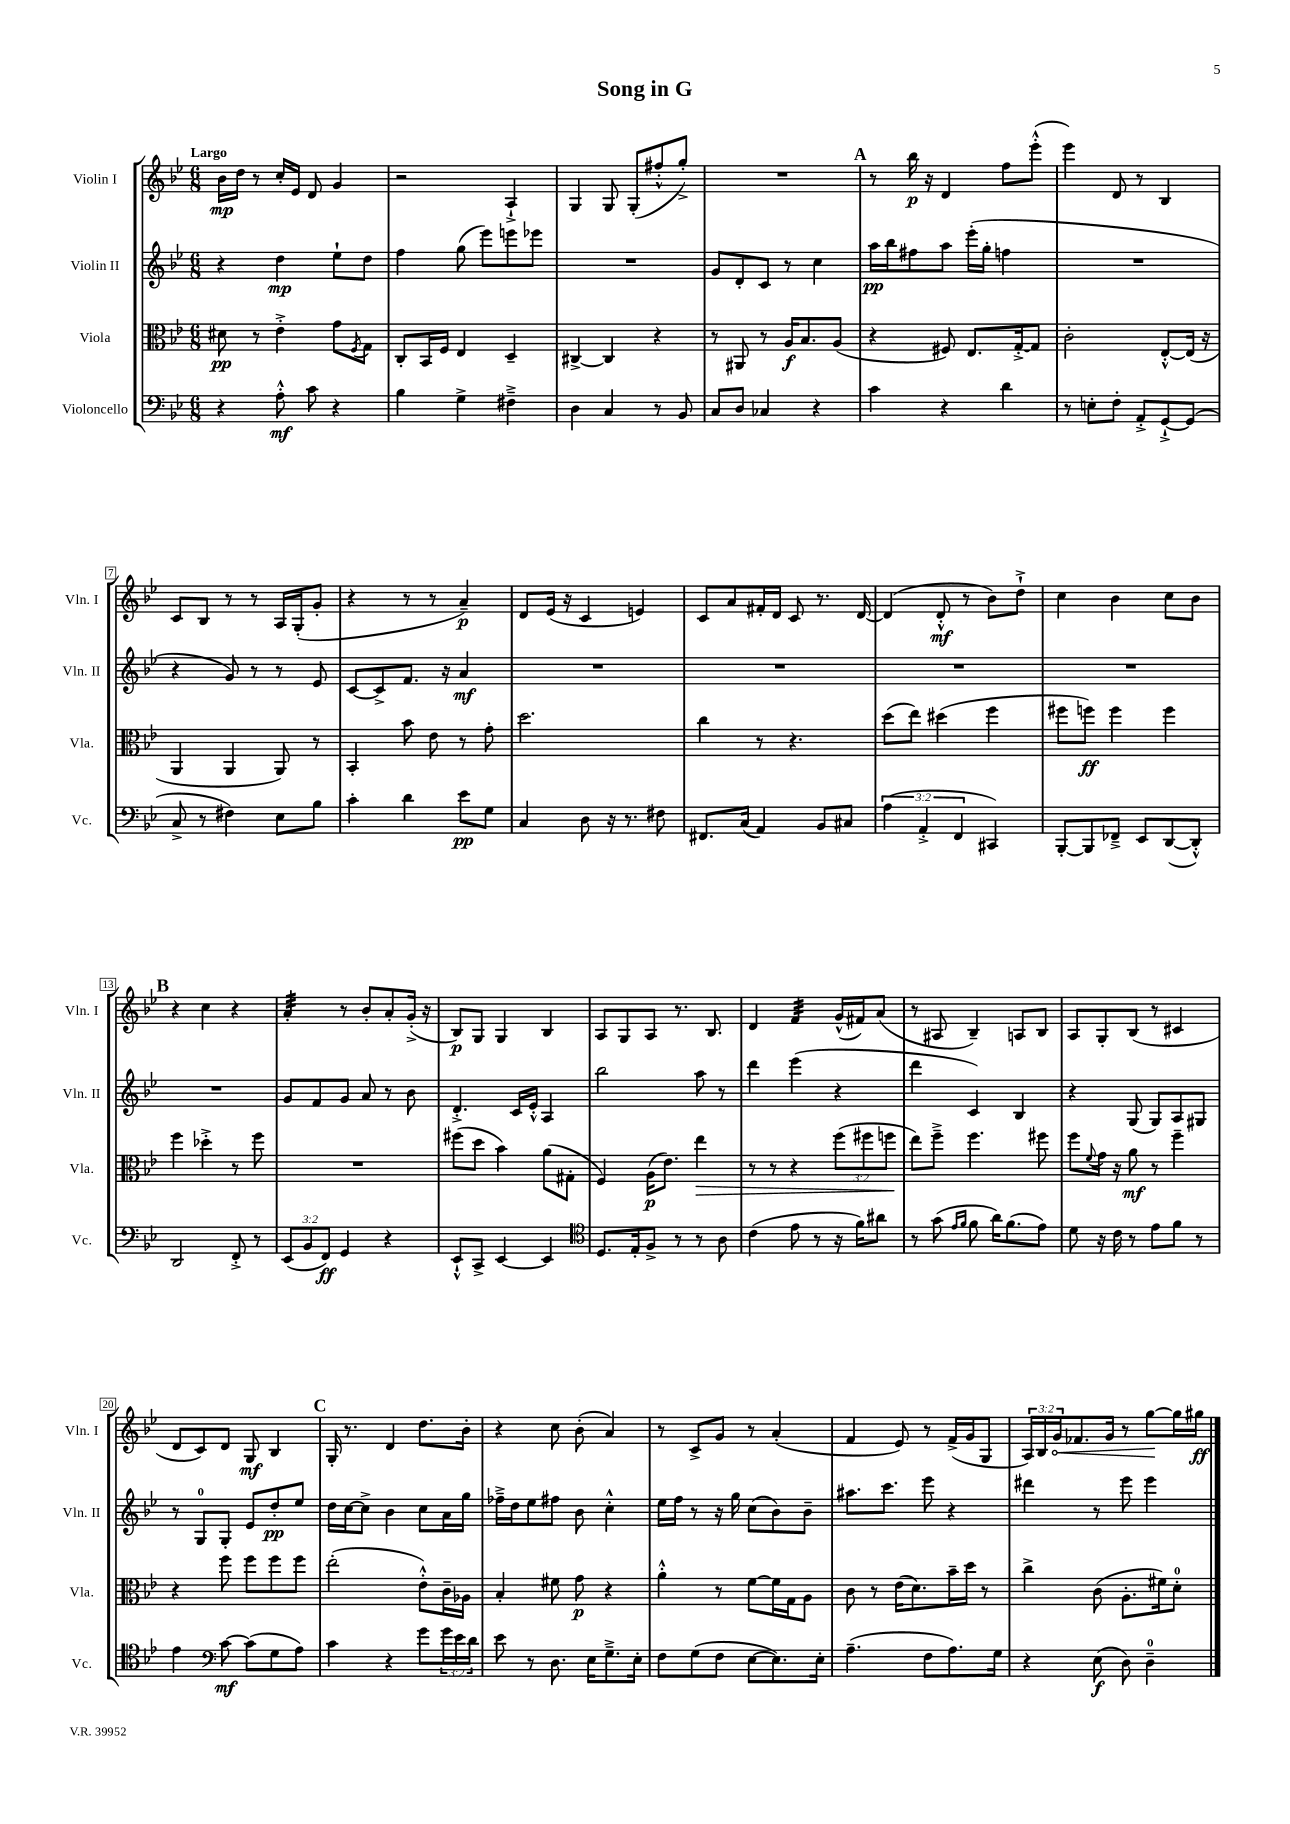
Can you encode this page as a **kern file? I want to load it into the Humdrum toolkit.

**kern	**kern	**kern	**kern
*staff4	*staff3	*staff2	*staff1
*clefF4	*clefC3	*clefG2	*clefG2
*k[b-e-]	*k[b-e-]	*k[b-e-]	*k[b-e-]
*M6/8	*M6/8	*M6/8	*M6/8
4r	8d#	4r	16b-
.	.	.	16dd
.	8r	.	8r
8A'^^	4e-'^	4dd	16cc'
.	.	.	16e-
8c	.	.	8d
4r	8g	8ee-`	4g
.	8qF	.	.
.	8G	8dd	.
=	=	=	=
4B-	8C'	4ff	2r
.	16BB-	.	.
.	16F	.	.
4G^	4E-	(8gg	.
.	.	8eee-)	.
4F#~^	4D~	8eee	4A`^
.	.	8eee-	.
=	=	=	=
4D	[4C#^	2.r	4G
4C	4C#]	.	8G
.	.	.	(8G'
8r	4r	.	8ff#'^^
8BB-	.	.	8gg'^)
=	=	=	=
8C	8r	8g	2.r
8D	8AA#	8d'	.
4C-	8r	8c	.
.	16A	8r	.
.	8.B-	.	.
4r	.	4cc	.
.	(8A	.	.
=	=	=	=
4c	4r	16aa	8r
.	.	16bb-	.
.	.	8ff#	16bb-
.	.	.	16r
4r	8F#)	8aa	4d
.	8.E-	(16eee-'	.
.	.	16gg'	.
4d	.	4ff	8ff
.	[16G'^	.	.
.	8G]	.	(8eee-'^^
=	=	=	=
8r	2c'	2.r	4eee-)
8E'	.	.	.
8F'	.	.	8d
8AA'^	.	.	8r
[8GG`^	[8E-'^^	.	4B-
(8GG]	(16E-]	.	.
.	16r	.	.
=	=	=	=
8C^	4AA	4r	8c
8r	.	.	8B-
4F#)	4AA	8g)	8r
.	.	8r	8r
8E-	8AA)	8r	16A
.	.	.	(16G'
8B-	8r	8e-	8g'
=	=	=	=
4c'	4BB-'	[8c	4r
.	.	8c^]	.
4d	8b-	8.f	8r
.	8e-	.	8r
.	.	16r	.
8e-	8r	4a	4a~)
8G	8g'	.	.
=	=	=	=
4C	2.dd	2.r	8d
.	.	.	(16e-
.	.	.	16r
8D	.	.	4c
16r	.	.	.
8.r	.	.	.
.	.	.	4e)
8F#	.	.	.
=	=	=	=
8.FF#	4cc	2.r	8c
.	.	.	8a
(16C	.	.	.
4AA)	8r	.	16f#'
.	.	.	16d
.	4.r	.	8c
8BB-	.	.	8.r
8C#	.	.	.
.	.	.	[16d
=	=	=	=
(6A	(8dd	2.r	(4d]
.	8ee-)	.	.
6AA'^	.	.	.
.	(4dd#	.	8d'^^
6FF	.	.	.
.	.	.	8r
4CC#)	4ff	.	8b-)
.	.	.	8dd`^
=	=	=	=
[8BBB-'	8ff#	2.r	4cc
8BBB-]	8ff)	.	.
8FF-~^	4ff	.	4b-
8EE-	.	.	.
([8DD	4ff	.	8cc
8DD'^^])	.	.	8b-
=	=	=	=
2DD	4ff	2.r	4r
.	4dd-'^	.	4cc
8FF'^	8r	.	4r
8r	8ff	.	.
=	=	=	=
(12EE-	2.r	8g	4a'
12BB-	.	.	.
.	.	8f	.
12FF)	.	.	.
4GG	.	8g	8r
.	.	8a	8b-'
4r	.	8r	8a'
.	.	8b-	(16g'^
.	.	.	16r
=	=	=	=
8EE-`^^	(8ff#	4.d'^	8B-)
8CC^	8dd	.	8G
[4EE-	4b-)	.	4G
.	.	16c	.
.	.	16e-'^^	.
4EE-]	(8a	4A	4B-
.	8G#'	.	.
=	=	=	=
*clefC4	*	*	*
8.D	4F)	2bb-	8A
.	.	.	8G
16E-'	.	.	.
8F^	(16A	.	8A
.	8.e-)	.	.
8r	.	.	8.r
8r	4ee-	8aa	.
.	.	.	8.B-
8A	.	8r	.
=	=	=	=
(4c	8r	4ddd	4d
.	8r	.	.
8e-	4r	(4eee-	4f
8r	.	.	.
16r	(12ff	4r	(16g^^
16f)	.	.	16f#)
.	12ff#	.	.
8a#	.	.	(8a
.	12ff	.	.
=	=	=	=
8r	8ee-)	4ddd	8r
(8g	8ff~^	.	8A#
16qqe-	.	.	.
16qqf	.	.	.
8f	4.ff	4c)	4B-~)
16a)	.	.	.
(8.f	.	.	.
.	.	4B-	8A
8e-)	8ff#	.	8B-
=	=	=	=
8d	8ff	4r	8A
.	8qqf	.	.
16r	16g	.	8G'
16c	16r	.	.
8r	8a	(8G	(8B-
8e-	8r	8G)	8r
8f	4ff~	8A	4c#
8r	.	8G#	.
=	=	=	=
4e-	4r	8r	8d
.	.	8G	8c)
*clefF4	*	*	*
[8c	8ff	8G'	8d
(8c]	8ff	8e-	8G
8G	8ff	8dd'	4B-
8A)	8ff	8ee-	.
=	=	=	=
4c	(2ee-'	16dd	16G'
.	.	[16cc	8.r
.	.	8cc^]	.
4r	.	4b-	4d
8g	8e-'^^)	8cc	8.dd
24g	16c~	16a	.
24e-	.	.	.
.	16A-	16gg	16b-'
24d	.	.	.
=	=	=	=
8e-	4B-'	16ff-~^	4r
.	.	16dd	.
8r	.	8ee-	.
8.D	8f#	8ff#	8cc
.	8g	8b-	(8b-'
16E-	.	.	.
8.G~^	4r	4cc'^^	4a)
16E-'	.	.	.
=	=	=	=
8F	4a'^^	16ee-	8r
.	.	16ff	.
(8G	.	8r	8c^
8F	8r	16r	8g
.	.	16gg	.
[8E-	[8f	(8cc	8r
8.E-])	16f]	8b-)	(4a'
.	16G	.	.
.	8A	8b-~	.
16E-'	.	.	.
=	=	=	=
(4.A~	8c	8.aa#	4f
.	8r	.	.
.	.	8.ccc	.
.	(16e-	.	8e-)
.	8.d)	.	.
8F	.	8eee-	8r
8.A)	16b-~	4r	(16f^
.	16dd	.	16g
.	8r	.	8G
16G	.	.	.
=	=	=	=
4r	4cc^	4ddd#	24A)
.	.	.	24B-
.	.	.	24g
.	.	.	8.f-
(8E-	(8c	8r	.
.	.	.	16g
8D)	8.A'	8eee-	8r
4D~	.	4eee-	[8gg
.	16f#)	.	.
.	8d'	.	16gg]
.	.	.	16gg#
==	==	==	==
*-	*-	*-	*-
